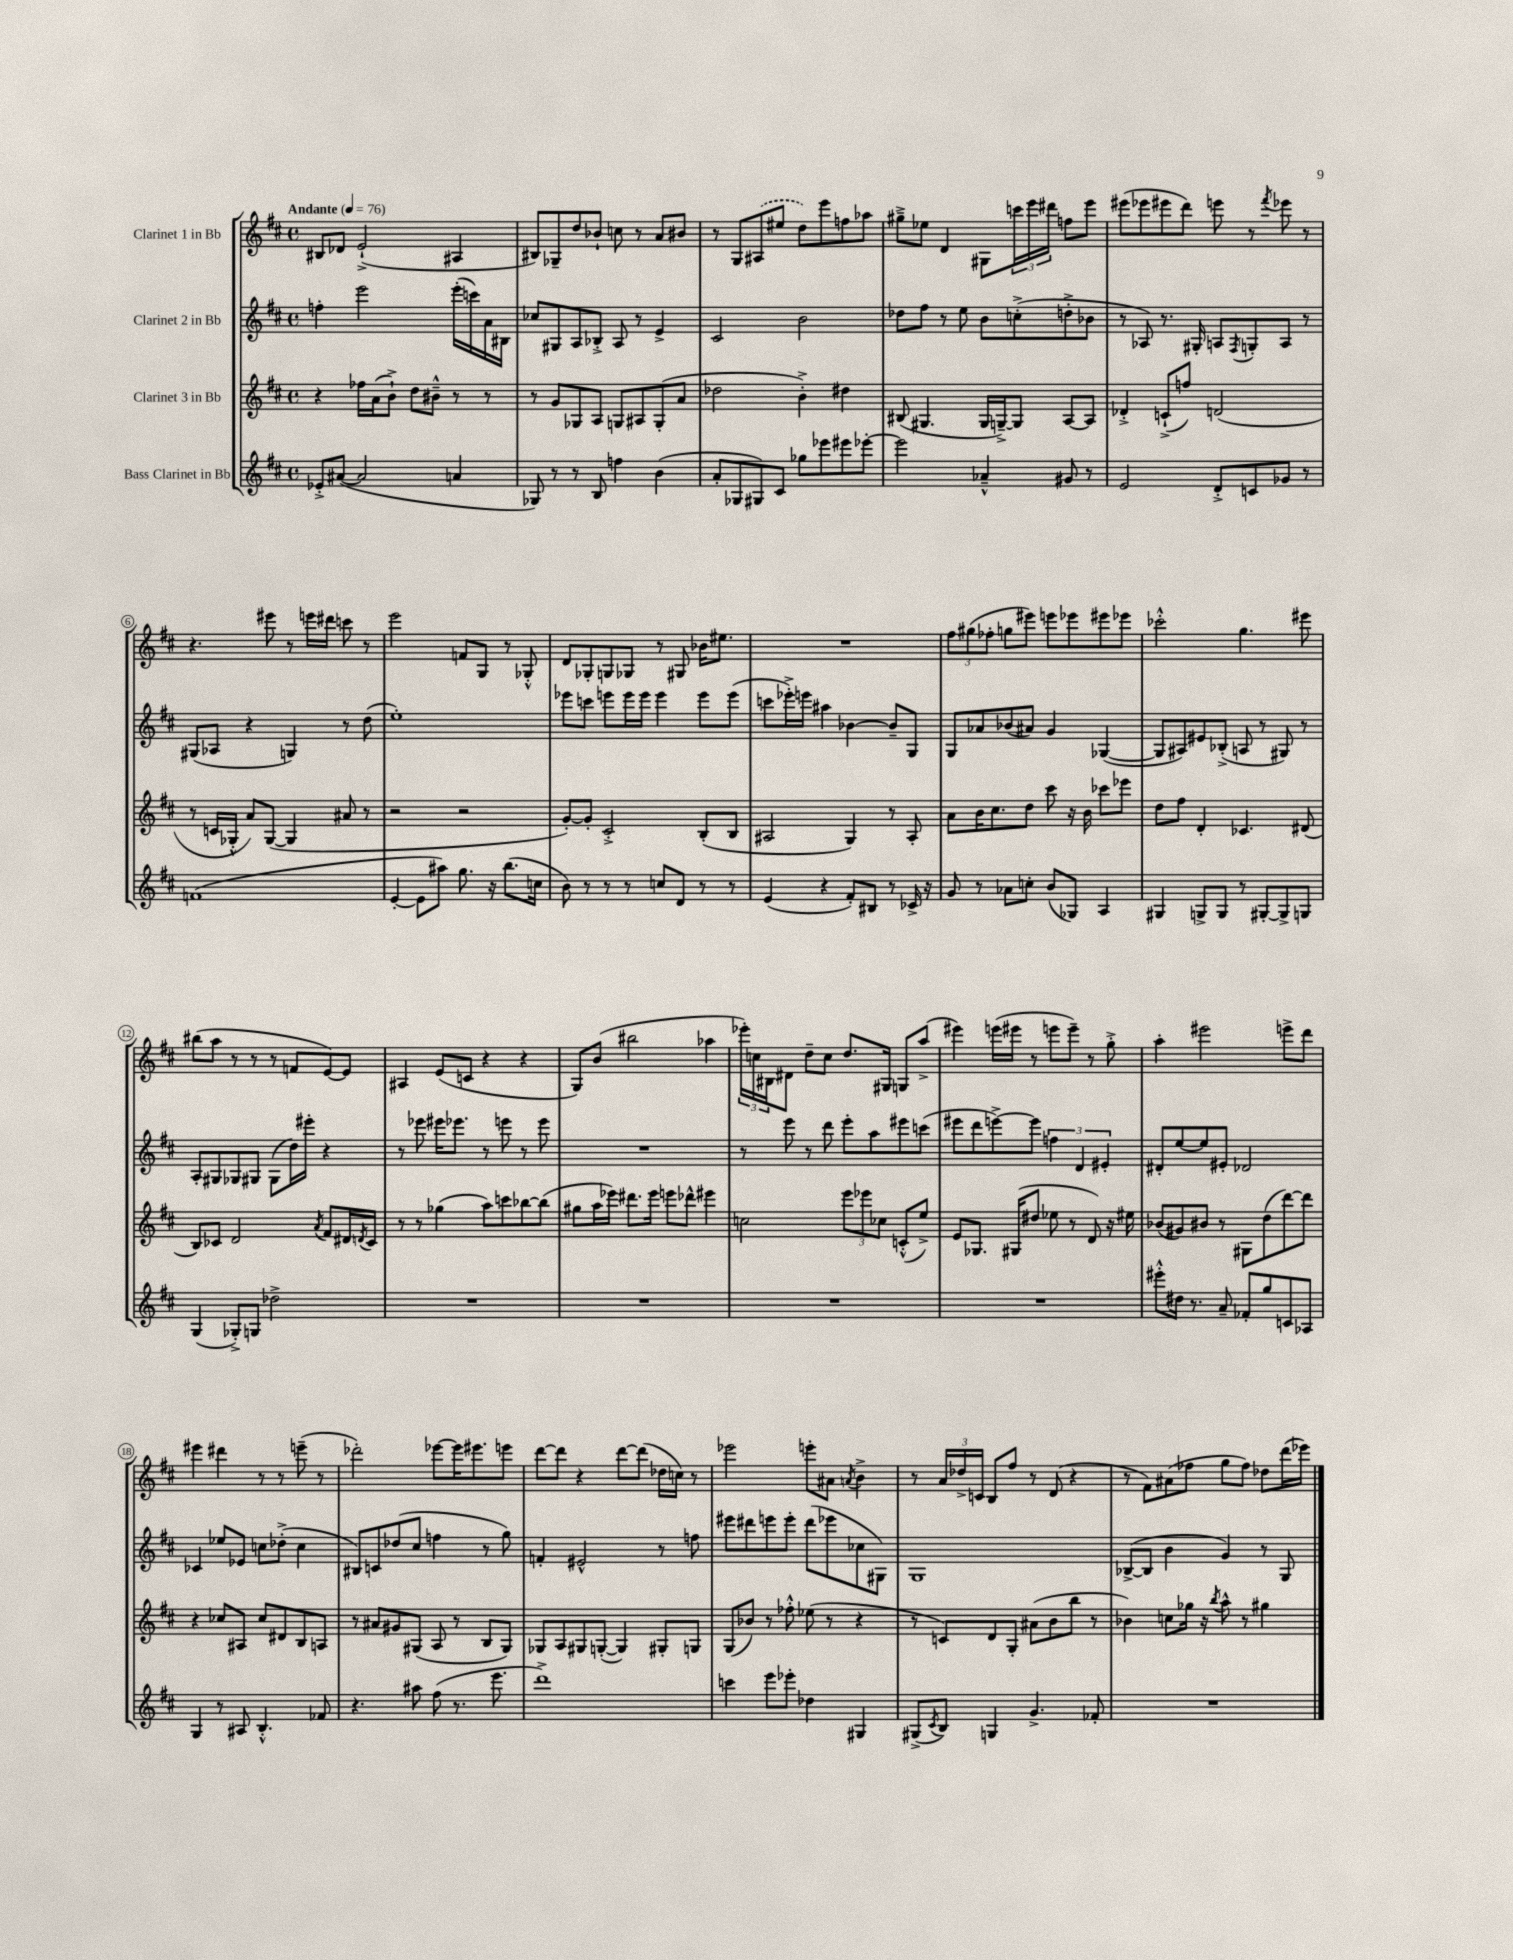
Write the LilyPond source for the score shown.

<<
\new StaffGroup <<
\new Staff = "s0" \with { instrumentName = "Clarinet 1 in Bb" } {
    \clef treble \key d \major \defaultTimeSignature \time 4/4 \tempo "Andante" 4 = 76
    bis8 des'8 e'2-!->( ais4 |
    bis8) ges8-- d''8 bes'8-! c''8 r8 a'8 bis'8 |
    r8 g8 \once \slurDashed ais8( eis''8 d''8) e'''8 f''8 aes''8 |
    gis''8---> ees''8 d'4 gis8 \tuplet 3/2 { c'''16 e'''16 dis'''16 } f''8 e'''8 |
    eis'''8( ees'''8 eis'''8 d'''8) e'''8 r8 \acciaccatura { fis'''8 } ees'''8 r8 |
    r4. eis'''8 r8 e'''16 dis'''16 c'''8 r8 |
    e'''2 f'8 g8 r8 ges8-.-^ |
    d'8 ges8-. g8 ges8 r8 gis8 bes'16 eis''8. |
    R1 |
    \tuplet 3/2 { fis''8 gis''8( fes''8-. } g''8 eis'''8) e'''8 ees'''8 eis'''8 ees'''8 |
    ces'''2-.-^ g''4. eis'''8 |
    bis''8( a''8 r8 r8 r8 f'8 e'8~) e'8 |
    ais4 e'8( c'8 r4 r4 |
    g8) b'8( bis''2 aes''4 |
    \tuplet 3/2 { ees'''16-.) c''16 bis16 } dis'8 d''8-- c''8 d''8. gis16 g8 a''8->( |
    eis'''4) e'''16( eis'''16 r8 e'''8 e'''8--) r8 g''8-.-> |
    a''4-. eis'''2 e'''8-> d'''8 |
    eis'''4 dis'''4 r8 r8 e'''8--( r8 |
    des'''2-.) ees'''8~ ees'''16 eis'''8. e'''8 |
    d'''8~ d'''8 r4 d'''8~ d'''8( des''16 c''16) r8 |
    ees'''2 e'''8-. ais'8 \acciaccatura { a'8 } b'4-> |
    r8 \tuplet 3/2 { a'16 des''16-> c'16 } b8 fis''8 r8 d'8( r4 |
    r8 fis'8) ais'8( fes''8 g''8 fes''8) des''8 d'''16( ees'''16) \bar "|." |
}
\new Staff = "s1" \with { instrumentName = "Clarinet 2 in Bb" } {
    \clef treble \key d \major \defaultTimeSignature \time 4/4
    f''4-. e'''2 e'''16-.( c'''16) a'16 bis16 |
    ces''8 gis8 a8 bes8-.-> a8 r8 e'4-> |
    cis'2 b'2 |
    des''8 fis''8 r8 e''8 b'8 c''8-.->( d''8-.-> bes'8 |
    r8 aes8) r8. gis16-. a8 \acciaccatura { fis8 } g8-. a8 r8 |
    gis8( aes8 r4 g4) r8 d''8( |
    e''1-.) |
    ees'''8 c'''8 e'''8 e'''16 e'''16 e'''4 e'''8 e'''8( |
    c'''8 ees'''16-.->) e'''16 ais''4 bes'4~ bes'8-- g8 |
    g8 aes'8 bes'8( ais'8) g'4 ges4~( |
    ges8 ais8) eis'8 bes8-.->( a8 r8 gis8) r8 |
    a8-. gis8 ges8 gis8 gis8( d''16) eis'''16-. r4 |
    r8 ees'''8 eis'''16 ees'''8. r8 e'''8 r8 e'''8 |
    R1 |
    r8 e'''8 r8 d'''8 e'''8-. a''8 eis'''8 c'''8( |
    eis'''8 d'''8 e'''8~->) e'''8 \tuplet 3/2 { f''4 d'4 eis'4-. } |
    dis'8-. e''8~ e''8 eis'8-. des'2 |
    ces'4 ees''8 ees'8 c''8 des''8-.->( c''4 |
    bis8) c'8 des''8( cis''8 f''4 r8 g''8) |
    f'4-. eis'2-^ r8 f''8 |
    eis'''8 dis'''8 e'''8 e'''8-. dis'''8( ees'''8 ces''8 gis8) |
    g1 |
    bes8~->( bes8 b'4 g'4) r8 g8 \bar "|." |
}
\new Staff = "s2" \with { instrumentName = "Clarinet 3 in Bb" } {
    \clef treble \key d \major \defaultTimeSignature \time 4/4
    r4 fes''16 a'16( b'8-!->) d''8 bis'8---^ r8 r8 |
    r8 g'8 ges8 a8 g8 ais8 g8-.( a'8 |
    des''2 b'4-.->) dis''4 |
    bis8( gis4. gis16 g16~--->) g8 a8~ a8 |
    des'4-.-> c'8-!->( f''8) d'2( |
    r8 c'16 ges16-.-^ a'8) ges8~( ges4 ais'8 r8 |
    r2 r2 |
    g'8~-.) g'8-. cis'2-.-> b8-.( b8 |
    ais2 g4) r8 ais8-. |
    a'8 b'16 cis''8. d''8 cis'''8 r16 b'16 ces'''8 ees'''8 |
    d''8 fis''8 d'4-. ces'4. dis'8( |
    b8) ces'8 d'2 \acciaccatura { a'8 } fis'8 dis'16 \acciaccatura { d'8 } ces'16 |
    r8 r8 ges''4( a''8) c'''8 bes''8~ bes''8( |
    gis''8 a''16 ees'''16) dis'''8. ees'''16 e'''8 des'''8-^ eis'''4 |
    c''2 \tuplet 3/2 { e'''8 ees'''8 ces''8 } c'8-.-^( e''8->) |
    e'8 ges8. gis16( dis''8 ees''8 r8 d'8) r16 eis''16 |
    bes'8( gis'8) bis'8 r8 gis8 d''8( d'''8~) d'''8 |
    r4 ces''8 ais8 ces''8 dis'8 b8 a8 |
    r8 ais'8 gis'8 gis8( a8 r8 b8 gis8) |
    ges8 a8 gis8 g8~-.( g4) gis8-. g8 |
    g8( bes'8) r8 fes''8-.-^ ees''8( r8 r4 |
    r8 c'8) d'8 g8-. ais'8( b'8 b''8 r8 |
    bes'4) c''8 ges''16 r16 \acciaccatura { b''8 } a''8-^ r8 gis''4 \bar "|." |
}
\new Staff = "s3" \with { instrumentName = "Bass Clarinet in Bb" } {
    \clef treble \key d \major \defaultTimeSignature \time 4/4
    ees'8-.-> ais'8~( ais'2 a'4 |
    ges8) r8 r8 b8 f''4 b'4( |
    a'8-. ges8 gis8) cis'8 ges''8 ees'''8 eis'''8 ees'''8~-. |
    ees'''2 aes'4---^ gis'8 r8 |
    e'2 d'8-.-> c'8 ges'8 r8 |
    f'1( |
    e'4~-. e'8 ais''8) g''8. r16 b''8.( c''16 |
    b'8) r8 r8 r8 c''8 d'8 r8 r8 |
    e'4( r4 fis'8-.) bis8 r8 ces'16-> r16 |
    g'8 r8 aes'8 c''8-. b'8( ges8) a4 |
    gis4 g8-> g8 r8 gis8~-. gis8-> g8 |
    g4( ges8-.->) g8 des''2-> |
    R1 |
    R1 |
    R1 |
    R1 |
    eis'''8-.-^ dis''16 r8. a'8-- fes'8-. g''8 c'8 aes8 |
    g4 r8 ais8 b4.-.-^ fes'8 |
    r4. ais''8 fis''8( r8. e'''8. |
    d'''1->) |
    c'''4 e'''8 ees'''8-. des''4 gis4 |
    gis8->( \acciaccatura { cis'8 } b8) g4 g'4.-> fes'8-. |
    R1 \bar "|." |
}
>>
>>
\layout { \context { \Score \override BarNumber.stencil = #(make-stencil-circler 0.1 0.3 ly:text-interface::print) } }
